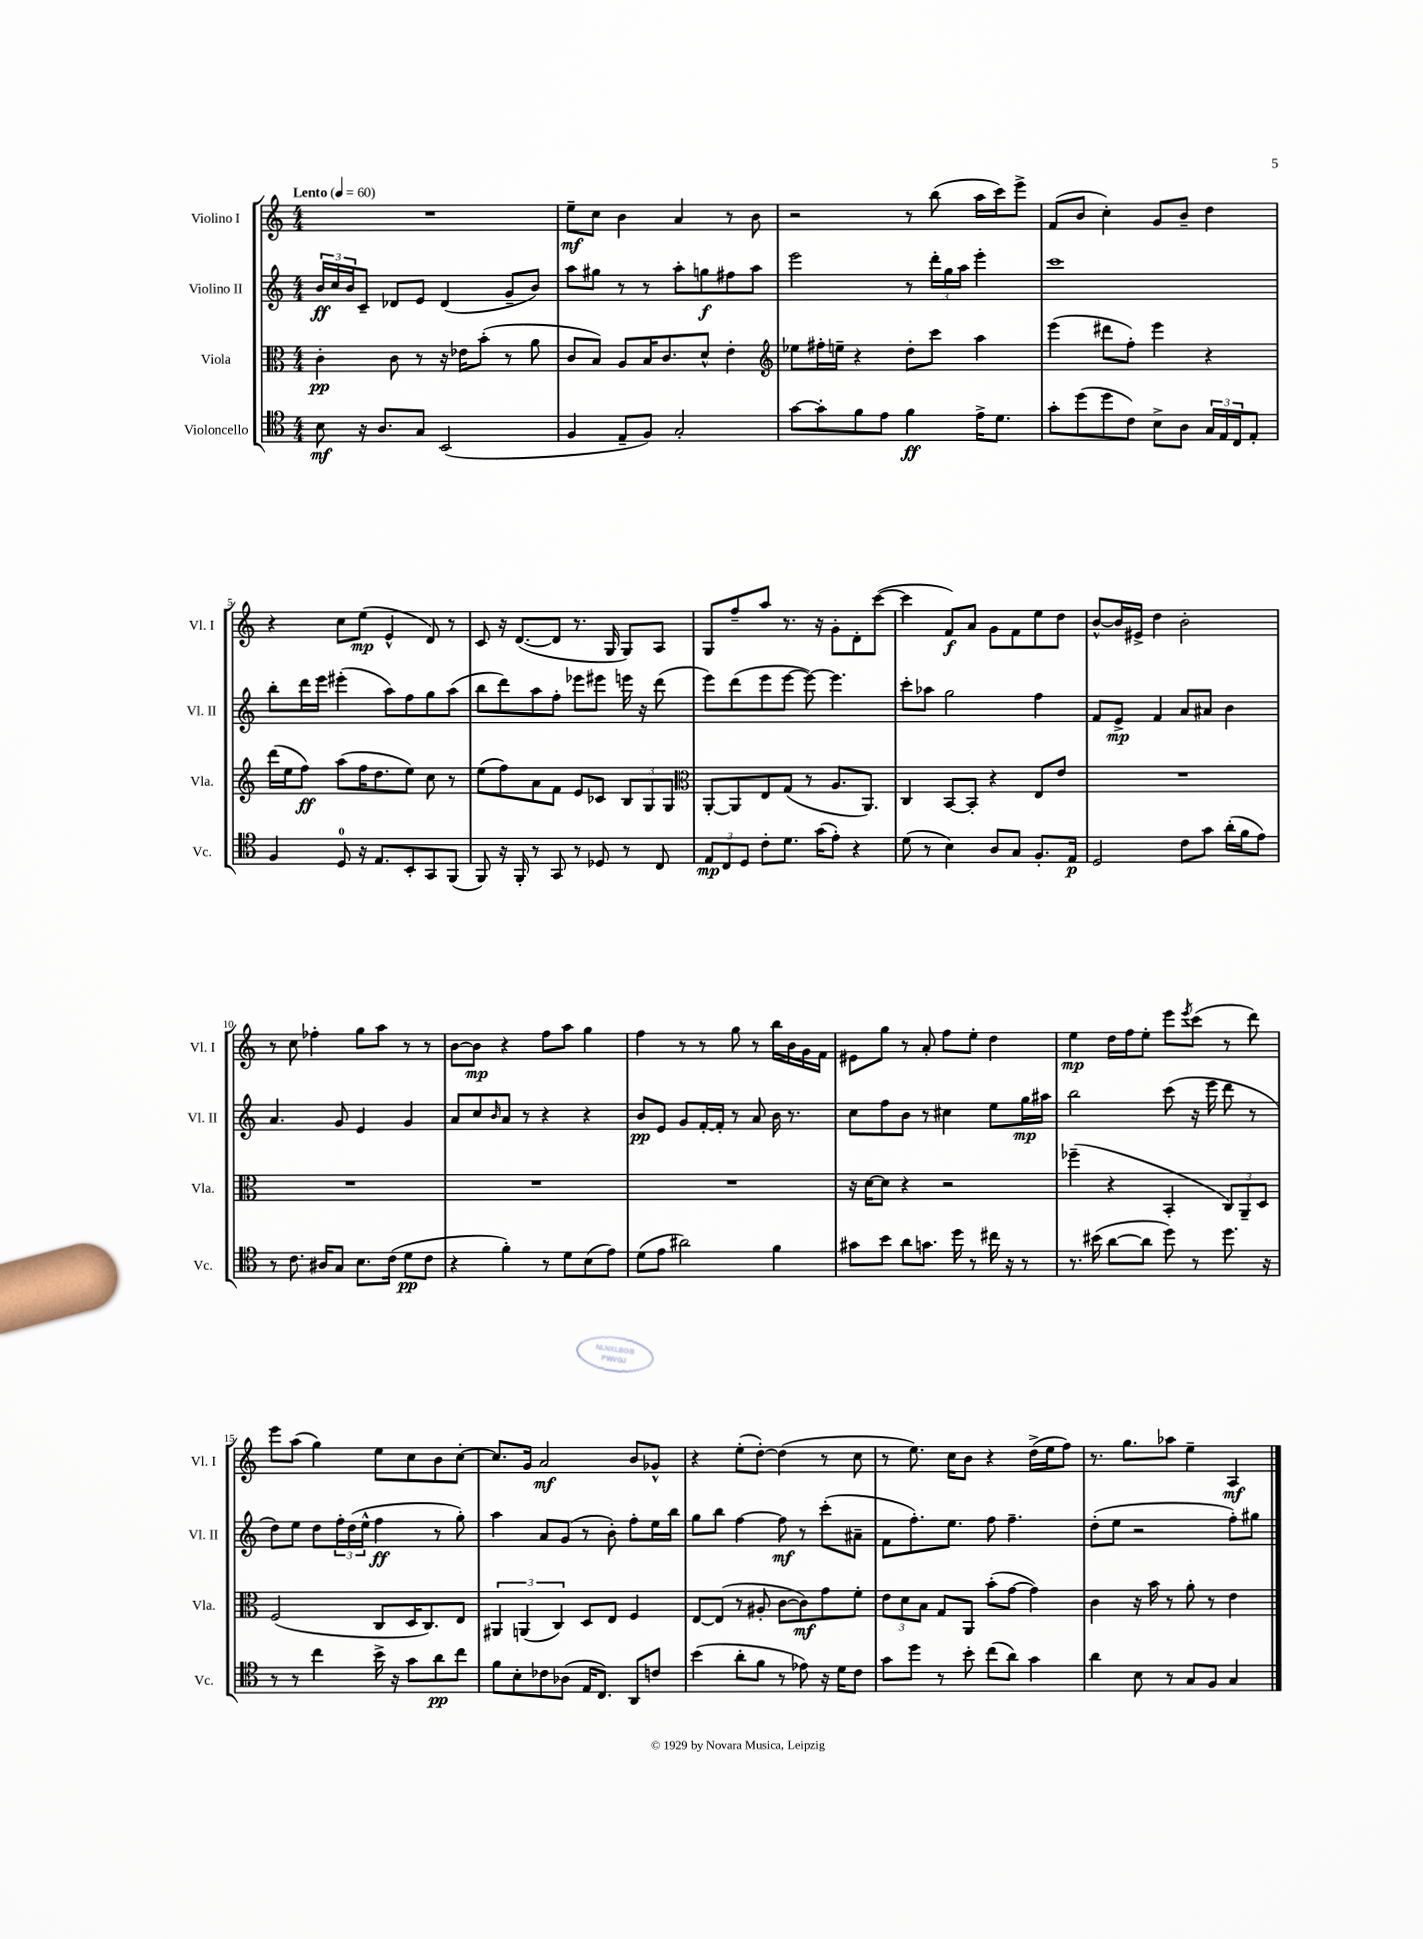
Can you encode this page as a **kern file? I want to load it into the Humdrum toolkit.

**kern	**kern	**kern	**kern
*staff4	*staff3	*staff2	*staff1
*clefC4	*clefC3	*clefG2	*clefG2
*k[]	*k[]	*k[]	*k[]
*M4/4	*M4/4	*M4/4	*M4/4
*MM60	*MM60	*MM60	*MM60
8B	4c'	24b	1r
.	.	24cc	.
.	.	24b	.
16r	.	8c~	.
8.A	.	.	.
.	8c	8d-	.
8G	8r	8e	.
(2BB	16r	(4d-	.
.	16e-	.	.
.	(8b'	.	.
.	8r	8g~	.
.	8a	8b)	.
=	=	=	=
4F	8c	8aa	8ee~
.	8B)	8gg#	8cc
8E~	8A	8r	4b
8F)	16B	8r	.
.	8.c	.	.
2G'	.	8aa'	4a
.	8d^^	8gg	.
.	4e'	8ff#	8r
.	.	8aa	8b
=	=	=	=
*	*clefG2	*	*
[8g	8ee-	2eee	2r
8g']	16ff#'	.	.
.	16ee~	.	.
8f	4r	.	.
8e	.	.	.
4f	8dd'	8r	8r
.	8ccc	24ddd'	(8bb
.	.	24gg	.
.	.	24aa	.
16e^	4aa	4eee'	16aa
8.d	.	.	16ccc)
.	.	.	8eee^
=	=	=	=
8g'	(4eee	1ccc	(8f
(8dd	.	.	8b
8dd	8ddd#	.	4cc')
8c)	8ff')	.	.
8B^	4eee	.	8g
8A	.	.	8b~
24G	4r	.	4dd
24E	.	.	.
24C	.	.	.
8E'	.	.	.
=	=	=	=
4F	(16ddd	8bb'	4r
.	16ee	.	.
.	8ff)	16ddd	.
.	.	16eee	.
8D	(8aa	(4eee#'	8cc
16r	16ff	.	(8ee
8.E	8.dd	.	.
.	.	8aa)	4e^^
8BB'	8ee)	8ff	.
8GG	8cc	8gg	8d)
(8FF	8r	(8aa	8r
=	=	=	=
8FF)	(8ee	8bb	8c
16r	8ff)	8ddd)	16r
16FF'	.	.	([8.d
8r	8a	8aa	.
8GG	8f	8ff'	8d]
8r	8e	8eee-	8.r
8D-	8c-	8eee#	.
.	.	.	16G
8r	12B	16eee	8G)
.	.	16r	.
.	12G	.	.
8C	.	(8ddd	8A
.	12G	.	.
=	=	=	=
*	*clefC3	*	*
12E	[8AA'	8eee)	8G
12C	.	.	.
.	8AA]	(8ddd	8ff~
12D	.	.	.
8c'	8E	8eee	8aa
8.d	(8G	[8eee	8.r
.	8r	8eee_)	.
(16g	.	.	16r
8e')	8.A	4.eee]	8g'
4r	.	.	8d'
.	8.AA)	.	.
.	.	.	([8ccc
=	=	=	=
(8d	4C	8ccc'	4ccc]
8r	.	8aa-	.
4B)	[8BB	2gg	8f)
.	8BB']	.	8a
8A	4r	.	8g
8G	.	.	8f
8.F'	8E	4ff	8ee
.	8e	.	8dd
16E	.	.	.
=	=	=	=
2D	1r	8f	[8b^^
.	.	8e^	16b]
.	.	.	16e#^
.	.	4f	4dd
8c	.	8a	2b'
8g	.	8a#	.
(16a'	.	4b	.
16f	.	.	.
8e)	.	.	.
=	=	=	=
8r	1r	4.a	8r
8.c	.	.	8cc
.	.	.	4ff-'
16A#	.	.	.
8G	.	8g	.
8.B	.	4e	8gg
.	.	.	8aa
(16c	.	.	.
8d	.	4g	8r
8c	.	.	8r
=	=	=	=
4r	1r	8a	[8b
.	.	8cc	8b]
.	.	16qqb	.
4f')	.	8a	4r
.	.	8r	.
8r	.	4r	8ff
8d	.	.	8aa
(8B	.	4r	4gg
8e)	.	.	.
=	=	=	=
(8d	1r	8b	4ff
8e	.	8e	.
2a#)	.	8g	8r
.	.	[16f'	8r
.	.	16f']	.
.	.	8r	8gg
.	.	8a	8r
4f	.	16b	16bb
.	.	8.r	16b
.	.	.	16g
.	.	.	16f
=	=	=	=
8g#	16r	8cc	8e#
.	[16d	.	.
8b	8d]	8ff	8gg
8a	4r	8b	8r
8.g	.	8r	8a'
.	2r	4cc#	8ff
16dd	.	.	.
8r	.	.	8ee'
16cc#	.	8ee	4dd
16r	.	.	.
8r	.	16gg	.
.	.	16aa#	.
=	=	=	=
8.r	(4ff-~	2bb	4ee
(16b#	.	.	.
[8a	4r	.	16dd
.	.	.	16ff
8a]	.	.	8ee'
8dd)	4BB'	(8ccc	8eee
.	.	.	8qeee
8r	.	16r	(8ccc
.	.	16eee	.
8.dd	12C)	8ddd	8r
.	12AA~	.	.
.	.	8r	8ddd)
.	12D	.	.
16r	.	.	.
=	=	=	=
8r	(2F	8dd)	8eee
8r	.	8ee	(8aa
4cc	.	8dd	4gg)
.	.	24ff'	.
.	.	(24dd	.
.	.	24ee^^	.
16b^	8C	4ff	8ee
16r	.	.	.
8g	16D	.	8cc
.	8.C)	.	.
8a	.	8r	8b
8cc	8E	8gg')	[8cc'
=	=	=	=
8f	6AA#	4aa	8.cc]
8B'	.	.	.
.	(6AA	.	.
.	.	.	16g
8c-	.	8a	2a
.	6C)	.	.
(8A-	.	(8g	.
16E	8D	8r	.
8.C)	.	.	.
.	8E	8b')	.
8AA	4F	8ff'	8b
8c	.	16ee	8g-^^
.	.	16bb	.
=	=	=	=
(4b	[8E	8gg	4r
.	(8E]	8bb	.
8a'	8r	[4ff	(8ee'
8f	8A#'	.	[8dd')
8r	[8c	8ff]	(4dd]
8e-)	8c])	8r	.
16r	8g	(8ccc'	8r
16d	.	.	.
8c	8f'	8a#~	8cc
=	=	=	=
8g	12e	8f	8r
.	12d	.	.
8dd	.	8.ff')	8.ee)
.	12B	.	.
8r	8G	.	.
.	.	8.ee	16cc
8b'	8AA	.	8b
(8cc	(8b'	8ff	4r
8a)	[8g	4.ff~	.
4g	4g])	.	(16dd^
.	.	.	16ee
.	.	.	8ff)
=	=	=	=
4a	4c	(8dd'	8.r
.	.	8ee	.
.	.	.	8.gg
8B	16r	2r	.
.	16b	.	.
8r	8r	.	8aa-
8G	8a'	.	4ee~
8F	8r	.	.
4G	4e	8ff')	4A
.	.	8gg#	.
==	==	==	==
*-	*-	*-	*-
